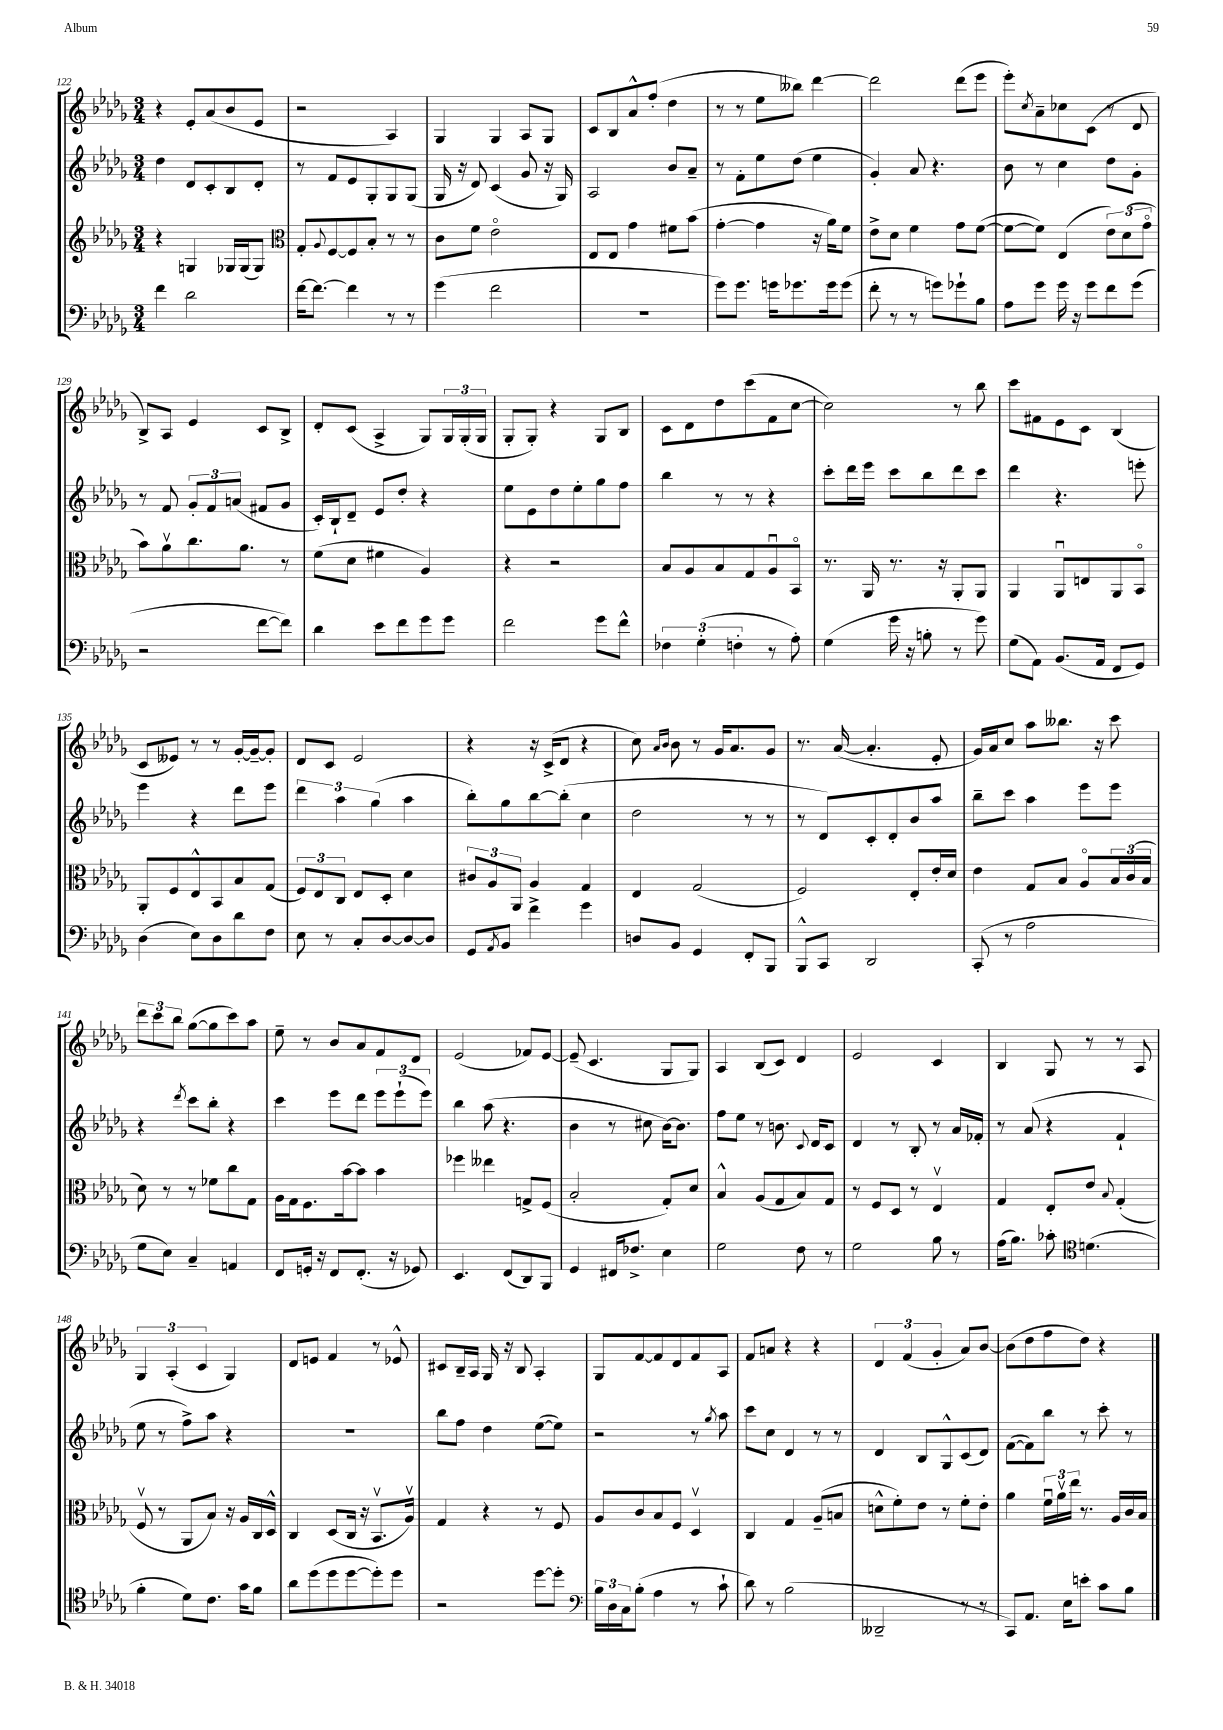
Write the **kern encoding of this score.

**kern	**kern	**kern	**kern
*staff4	*staff3	*staff2	*staff1
*clefF4	*clefG2	*clefG2	*clefG2
*k[b-e-a-d-g-]	*k[b-e-a-d-g-]	*k[b-e-a-d-g-]	*k[b-e-a-d-g-]
*M3/4	*M3/4	*M3/4	*M3/4
4f	4r	4dd-	4r
2d-	4G	8d-	8e-'
.	.	8c'	(8a-
.	16G-	8B-	8b-
.	(16G-	.	.
.	8G-)	8d-'	8e-
=	=	=	=
*	*clefC3	*	*
[16f	8G-'	8r	2r
8.f_	.	.	.
.	8qqA-	.	.
.	[8F	8f	.
4f]	8F]	8e-	.
.	8B-'	8G-'	.
8r	8r	8G-	4A-)
8r	8r	(8G-	.
=	=	=	=
(4g-	8c	16G-	4G-
.	.	16r	.
.	8f	8d-)	.
2f	2e-o	(4c	4G-
.	.	8g-	8A-
.	.	16r	8G-
.	.	16G-)	.
=	=	=	=
2.r	8E-	2A-	8c
.	8E-	.	8B-
.	4g-	.	8a-^^
.	.	.	(8ff'
.	8f#	8b-	4dd-
.	(8b-	8a-~	.
=	=	=	=
8g-)	[4g-'	8r	8r
8.g-	.	8f'	8r
.	4g-]	8ee-	8ee-
16g	.	.	.
8.g-	.	(8dd-	8bb--)
.	16r	4ee-	[4ddd-
16g-	16a-)	.	.
(8g-	8f	.	.
=	=	=	=
8f'	8e-^	4g-')	2ddd-]
8r	8d-	.	.
8r	4f	8a-	.
8g)	.	4.r	.
8g-`	8g-	.	(8ddd-
8B-	([8f	.	8eee-
=	=	=	=
8A-	8f_	8b-	8eee-')
.	.	.	8qcc
8g-	8f])	8r	8a-~
16g-	(4E-	4cc	8cc-
16r	.	.	.
8g-	.	.	(8c
8f	12e-)	8dd-	8r
.	(12d-	.	.
(8g-	.	8g-'	8d-
.	12g-o	.	.
=	=	=	=
2r	8b-)	8r	8B-^)
.	8a-v	8f	8A-
.	8.cc	12g-'	4e-
.	.	12f	.
.	.	(12a	.
.	8.a-	.	.
[8f	.	8f#	8c
8f])	8r	8g-	8B-^
=	=	=	=
4d-	(8f	16c')	8d-'
.	.	16B-`	.
.	8d-	8d-~	(8c
8e-	4f#	8e-	4A-^
8f	.	8dd-'	.
8g-	4A-)	4r	8G-)
8g-	.	.	24G-
.	.	.	(24G-'
.	.	.	24G-
=	=	=	=
2f	4r	8ee-	8G-'
.	.	8e-	8G-')
.	2r	8dd-	4r
.	.	8ee-'	.
8g-	.	8gg-	8G-
8f^^	.	8ff	8B-
=	=	=	=
6F-	8B-	4bb-	8c
.	8A-	.	8d-
(6G-'	.	.	.
.	8B-	8r	8dd-
6F'	.	.	.
.	8G-	8r	(8ccc
8r	8A-u	4r	8f
8A-')	8BB-o	.	[8cc
=	=	=	=
(4G-	8.r	8ccc'	2cc])
.	.	16ddd-	.
.	16AA-	16eee-	.
16g-	8.r	8ccc	.
16r	.	.	.
8B'	.	8bb-	.
.	16r	.	.
8r	8AA-'	8ddd-	8r
8g-)	8AA-	8ccc	8bb-
=	=	=	=
(8G-	4AA-	4ddd-	8ccc
8AA-)	.	.	8f#
(8.BB-	8AA-u	4.r	8e-
.	8E	.	8c
16AA-	.	.	.
8FF	8AA-	.	(4B-
8GG-)	8BB-o	8eee'	.
=	=	=	=
(4D-	8AA-'	4eee-	8c
.	8F	.	8e--)
8E-)	8E-^^	4r	8r
8D-	8BB-	.	8r
8d-	8B-	8ddd-	[16g-'
.	.	.	16g-~_
8F	(8G-	8eee-	8g-']
=	=	=	=
8E-	12F)	6ddd-	8d-
.	12E-	.	.
8r	.	.	8c
.	12C	6aa-	.
8C'	8E-	.	2e-
.	.	(6gg-	.
[8D-	8D-'	.	.
8D-_	4d-	4aa-	.
8D-]	.	.	.
=	=	=	=
8GG-	12c#	8bb-')	4r
.	12A-	.	.
8qAA-	.	.	.
8BB-	.	8gg-	.
.	12AA-	.	.
4f^	4A-	[8bb-	16r
.	.	.	(16c^
.	.	(8bb-']	8d-
4g-	4G-	4cc	4r
=	=	=	=
8D	4E-	2dd-	8cc)
.	.	.	16qqa-
.	.	.	16qqb-
8BB-	.	.	8b-
4GG-	(2G-	.	8r
.	.	.	16g-
.	.	.	8.a-
8FF'	.	8r	.
8BBB-	.	8r	8g-
=	=	=	=
8BBB-^^	2F)	8r	8.r
8CC	.	8d-)	.
.	.	.	([16a-
2DD-	.	8c'	4.a-']
.	.	8d-'	.
.	8E-'	8b-	.
.	16e-'	8aa-	8e-'
.	16d-	.	.
=	=	=	=
(8CC'	4e-	8bb-~	16g-)
.	.	.	16a-
8r	.	8ccc	8cc
2A-	8G-	4aa-	8aa-
.	8B-	.	8.bb--
.	8A-o	8eee-	.
.	.	.	16r
.	24B-	8eee-	8ccc
.	(24c	.	.
.	24B-	.	.
=	=	=	=
8G-	8d-)	4r	12ddd-
.	.	.	12ccc
8E-)	8r	.	.
.	.	.	12bb-
.	.	8qddd-	.
4C~	8r	8ccc	([8gg-
.	8f-	8bb-'	8gg-]
4AA	8cc	4r	8ccc)
.	8G-	.	8aa-
=	=	=	=
8FF	16A-	4ccc	8ee-~
.	16G-	.	.
16GG'	8.F	.	8r
16r	.	.	.
8FF	.	8eee-	8b-
.	[16b-	.	.
(8.FF'	8b-]	8ddd-	8a-
.	4b-	12eee-	8f
16r	.	.	.
.	.	(12eee-`	.
8GG-)	.	.	8d-
.	.	12eee-)	.
=	=	=	=
4.EE-	4ff-	4bb-	(2e-
.	4ee--	(8aa-	.
(8FF	.	4.r	.
8DD-)	8G^	.	8f-)
8BBB-	(8F	.	[8e-
=	=	=	=
4GG-	2B-'	4b-	(8e-~]
.	.	.	4.c
16FF#	.	8r	.
8.F-^	.	.	.
.	.	8cc#	.
4E-	8G-')	[16b-)	8G-
.	.	8.b-]	.
.	8d-	.	8G-)
=	=	=	=
2G-	4B-^^	8ff	4A-
.	.	8ee-	.
.	(8A-	8r	(8B-
.	8G-	8.b	8c)
8F	8B-)	.	4d-
.	.	8qqc	.
.	.	16d-	.
8r	8G-	8c	.
=	=	=	=
2G-	8r	4d-	2e-
.	8F	.	.
.	8D-	8r	.
.	8r	8B-'	.
8B-	4E-v	8r	4c
8r	.	16a-	.
.	.	16f-'	.
=	=	=	=
(16A-	4G-	8r	4B-
8.B-)	.	.	.
.	.	(8a-	.
8c-'	8E-'	4r	8G-
*clefC4	*	*	*
(4.d	8e-	.	8r
.	8qqB-	.	.
.	(4G-'	4f`	8r
.	.	.	8A-
=	=	=	=
4f'	8Fv	8ee-	6G-
.	8r	8r	.
.	.	.	(6A-'
8d-)	8AA-	8ff^)	.
.	.	.	6c
8.c	8B-)	8aa-	.
.	16r	4r	4G-)
16g-	16A-	.	.
8f	16C	.	.
.	16D-^^	.	.
=	=	=	=
8a-	4C	2.r	8d-
(8dd-	.	.	8e
8dd-	(8D-	.	4f
[8dd-	16C	.	.
.	16r	.	.
8dd-'])	8.BB-v	.	8r
8dd-	.	.	8e-^^
.	16A-v)	.	.
=	=	=	=
2r	4G-	8bb-	8c#
.	.	8ff	16B-~
.	.	.	16A-
.	4r	4dd-	16G-
.	.	.	16r
.	.	.	8B-
[8dd-	8r	([8ee-	4A-'
8dd-']	8F	8ee-])	.
=	=	=	=
*clefF4	*	*	*
24B-	8A-	2r	8G-
24D-	.	.	.
24C	.	.	.
(8B-'	8c	.	[8f
4A-	8B-	.	8f]
.	8F	.	8d-
8r	4D-v	8r	8f
.	.	8qgg-	.
8c`	.	8aa-	8A-
=	=	=	=
8d-)	4C	8ccc	8f
8r	.	8cc	8a
(2B-	4G-	4d-	4r
.	(8A-~	8r	4r
.	8B	8r	.
=	=	=	=
2DD--~	8d^^	4d-	6d-
.	8f')	.	.
.	.	.	(6f
.	8e-	8B-	.
.	.	.	6g-'
.	8r	8G-^^	.
8r	8f'	(8c	8a-)
8r	8e-'	8d-)	[8b-
=	=	=	=
8CC)	4a-	([8f	(8b-]
8.AA-	.	8f])	8dd-
.	24fu	8bb-	8ff
.	24a-v	.	.
16E-	.	.	.
.	24ee-	.	.
8e'	8.r	8r	8dd-)
8c	.	8ccc'	4r
.	16A-	.	.
8B-	16c	8r	.
.	16B-	.	.
==	==	==	==
*-	*-	*-	*-
